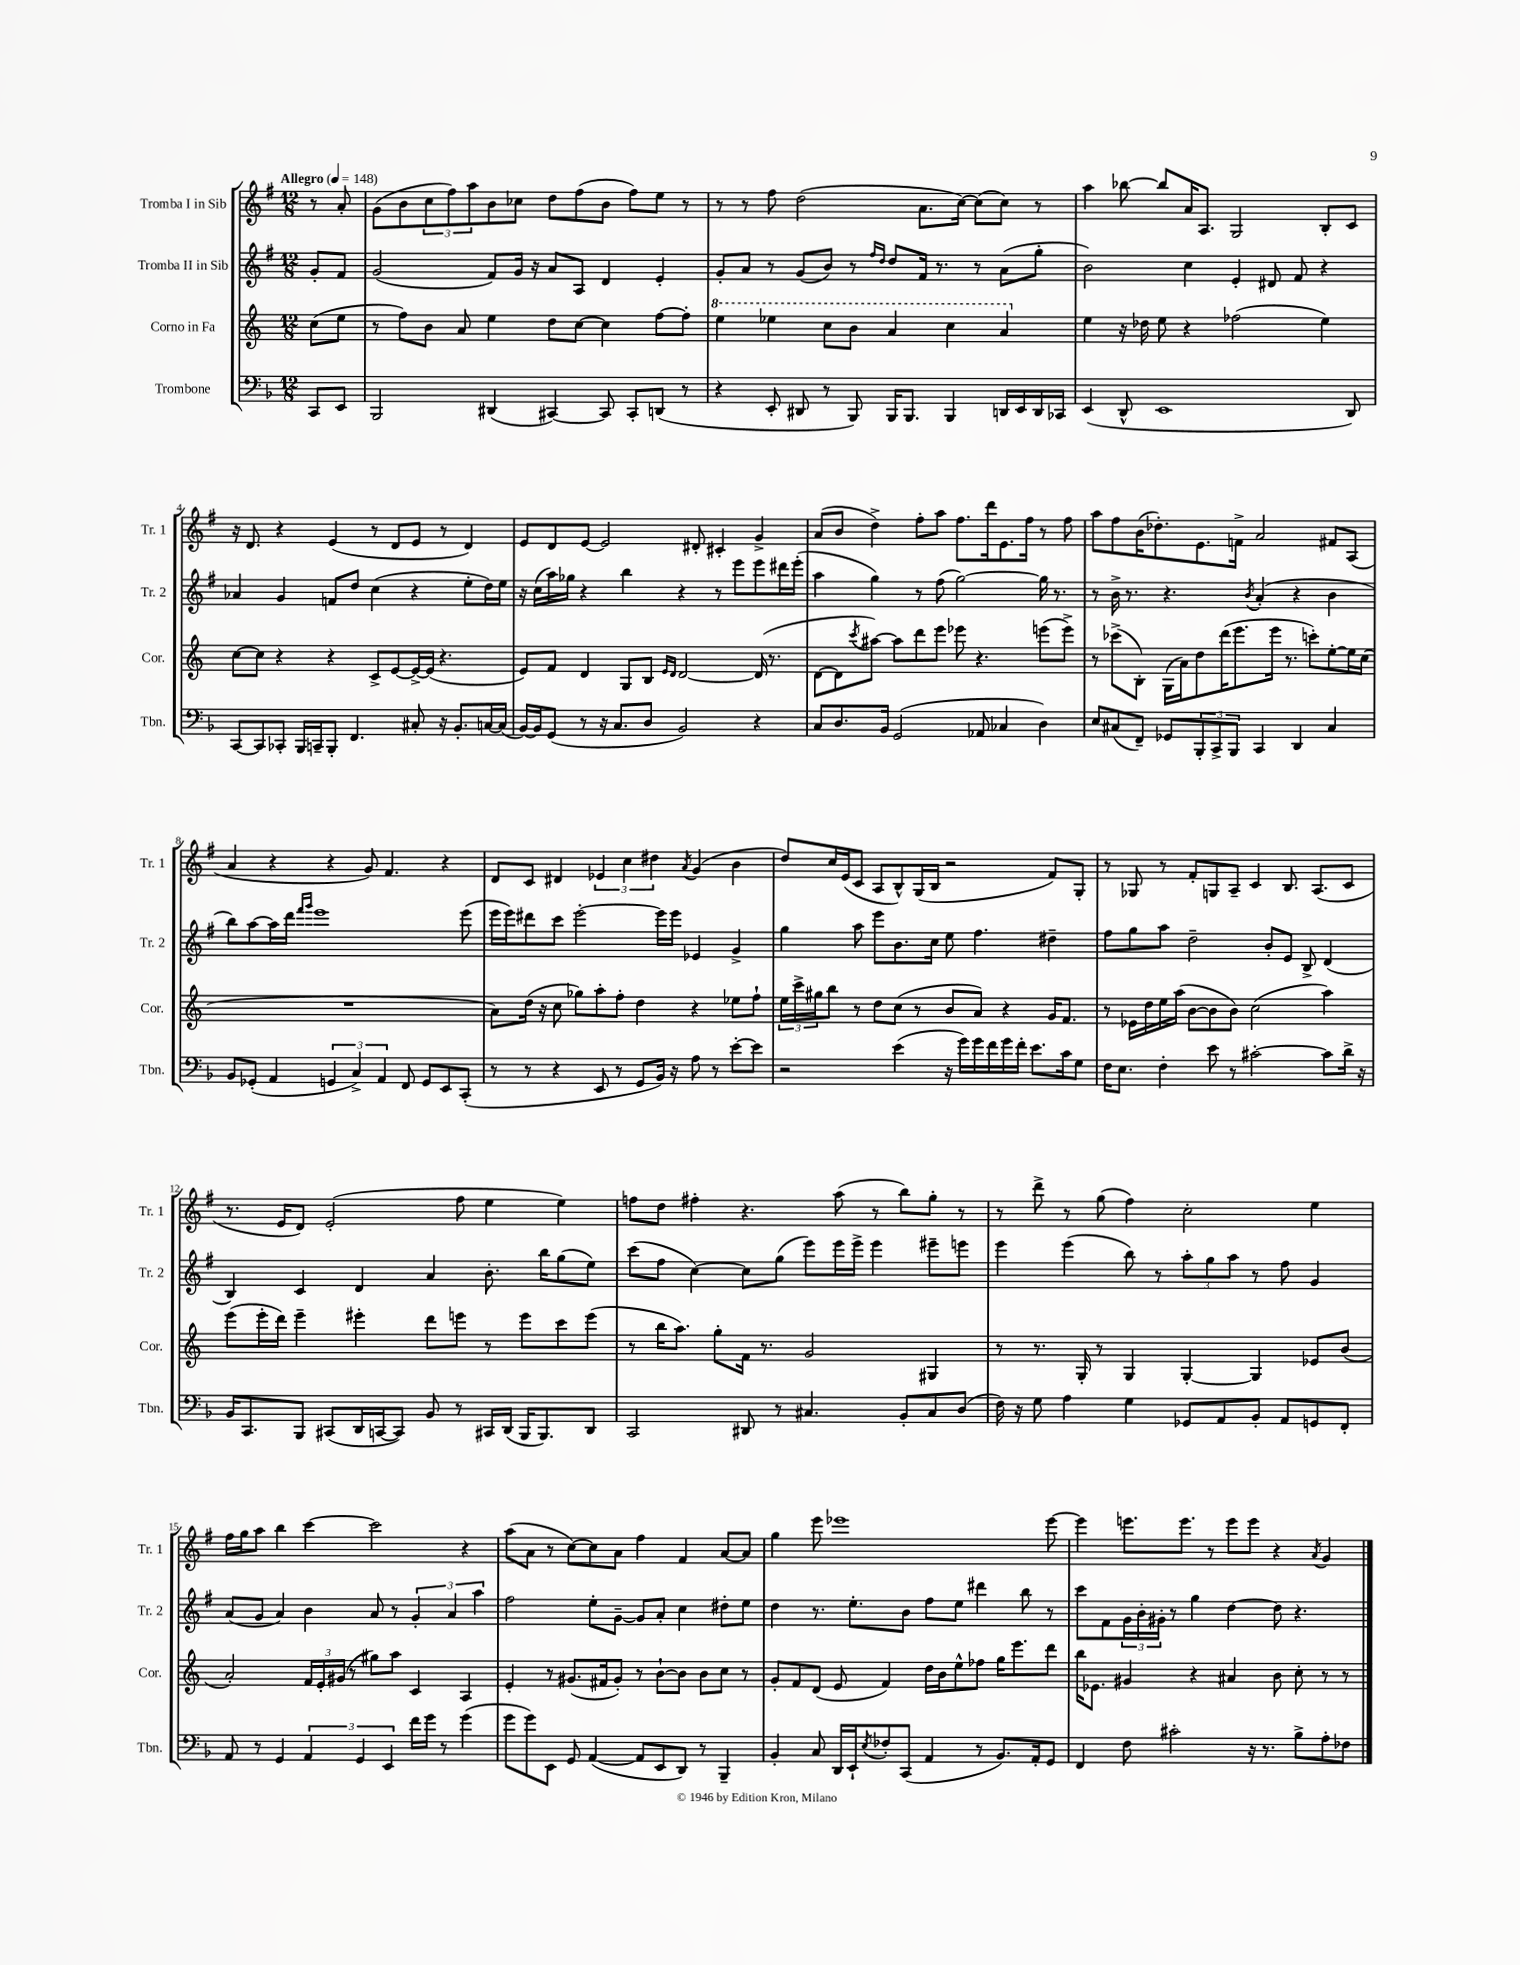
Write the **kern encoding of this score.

**kern	**kern	**kern	**kern
*staff4	*staff3	*staff2	*staff1
*clefF4	*clefG2	*clefG2	*clefG2
*k[b-]	*k[]	*k[f#]	*k[f#]
*M12/8	*M12/8	*M12/8	*M12/8
*MM148	*MM148	*MM148	*MM148
8CC	(8cc	8g'	8r
8EE	8ee	8f#	8a'
=	=	=	=
2BBB-	8r	(2g	(8g
.	8ff)	.	8b
.	8b	.	12cc
.	.	.	12ff#)
.	8a	.	.
.	.	.	12aa
(4DD#	4ee	8f#)	8b
.	.	16g	8cc-
.	.	16r	.
[4CC#)	8dd	8a	8dd
.	[8cc	8A	(8ff#
8CC#]	4cc]	4d	8b
8CC#'	.	.	8ff#)
(8DD	[8ff	4e'	8ee
8r	8ff']	.	8r
=	=	=	=
4r	4eee	8g'	8r
.	.	8a	8r
8EE'	4eee-	8r	8ff#
8DD#	.	(8g	(2dd
8r	8ccc	8b)	.
8BBB-)	8bb	8r	.
.	.	16qqff#	.
.	.	16qqdd	.
16BBB-	4aa	8dd	.
8.BBB-	.	.	.
.	.	16f#	8.a
.	.	8.r	.
4BBB-	4ccc	.	.
.	.	.	[16cc)
.	.	8r	(8cc]
16DD	4aa	(8a	8cc)
16EE	.	.	.
16DD	.	8gg'	8r
16CC-	.	.	.
=	=	=	=
(4EE	4ee	2b)	4aa
8DD^^	16r	.	[8bb-
.	16dd-	.	.
1EE	8ee	.	8bb-]
.	4r	4cc	16a
.	.	.	8.A
.	(2ff-	4e'	2G
.	.	8d#	.
.	.	8f#	.
.	4ee)	4r	8B'
8DD)	.	.	8c
=	=	=	=
[8CC	[8cc	4a-	16r
.	.	.	8.d
8CC]	8cc]	.	.
8CC-'	4r	4g	4r
16BBB-	.	.	.
16CC~	.	.	.
8BBB-'	4r	8f	(4e
4.FF	.	8dd	.
.	8c^	(4cc	8r
.	[8e	.	8d
8C#'	16e^_	4r	8e
.	(16e]	.	.
16r	4.r	.	8r
8.BB-'	.	.	.
.	.	8ee'	4d)
[16C	.	16dd)	.
(16C]	.	16ee	.
=	=	=	=
[16BB-)	8e)	16r	8e
16BB-]	.	(16cc	.
(8GG	8f	16aa)	8d
.	.	16gg-	.
8r	4d	4r	[8e
16r	.	.	2e]
8.C	.	.	.
.	8G	4bb	.
8D	8B	.	.
.	16qqe	.	.
.	16qqd	.	.
2BB-)	[2d	4r	.
.	.	.	8d#'
.	.	8r	4c#'
.	.	8eee	.
4r	(16d]	8eee	4g^
.	8.r	.	.
.	.	16ddd#	.
.	.	(16eee'	.
=	=	=	=
8C	[8d	4aa	(8a
8.D	8d]	.	8b
.	8qccc	.	.
.	[8aa#)	4gg)	4dd^)
16BB-	.	.	.
(2GG	8aa#]	.	.
.	8ddd	8r	8ff#'
.	8eee	(8ff#	8aa
.	8eee-	[2gg)	8.ff#
8AA-	4.r	.	.
.	.	.	16ddd
4C-	.	.	8.e
.	.	.	16ff#
4D)	(8eee	16gg]	8r
.	.	8.r	.
.	8eee^)	.	8ff#
=	=	=	=
8E	8r	8r	8aa
(8C#	(8ccc-^	16b^	8ff#
.	.	8.r	.
8FF~)	8B')	.	(16b
.	.	.	8.dd-')
8GG-	(16G	4.r	.
.	16a)	.	.
12BBB-'	8dd	.	8.e
12CC^	.	.	.
.	(16ddd	.	.
12BBB-	.	.	.
.	8.eee	.	16f^
.	.	8qb	.
4CC	.	(4a'	2a
.	16eee	.	.
.	8.r	.	.
4DD	.	4r	.
.	8ccc')	.	.
4C#	[8ee'	4b	8f#
.	16ee]	.	(8A
.	(16cc	.	.
=	=	=	=
8BB-	1.r	8bb)	4a
(8GG-'	.	[8aa	.
4AA	.	16aa]	4r
.	.	16ddd	.
.	.	16qqfff#	.
.	.	16qqggg	.
.	.	1eee	.
6GG	.	.	4r
6C^)	.	.	.
.	.	.	8g)
6AA	.	.	.
.	.	.	4.f#
8FF	.	.	.
8GG	.	.	.
8EE	.	.	4r
(8CC'	.	(8eee	.
=	=	=	=
8r	8a)	16eee	8d
.	.	16eee)	.
8r	(16dd	8ddd#	8c
.	16r	.	.
4r	8cc	8ccc	4d#
.	8gg-)	[2eee'	.
8EE	8aa'	.	6e-
8r	8ff'	.	.
.	.	.	6cc
8GG	4dd	.	.
.	.	.	6dd#
16BB-)	.	16eee]	.
16r	.	16eee	.
.	.	.	8qa
8A	4r	4e-	(4g
8r	.	.	.
[8e'	8ee-	4g^	4b
8e]	8ff`	.	.
=	=	=	=
2r	24ee	4gg	8dd)
.	24ccc^	.	.
.	24gg#	.	.
.	8bb	.	16cc
.	.	.	(16e
.	8r	8aa	8c
.	8dd	8eee	8A
(4e	(8cc	8.b	8B^^)
.	8r	.	(16G
.	.	16cc	16B
16r	8b	8ee	2r
16g)	.	.	.
16g	8a)	4.ff#	.
16f	.	.	.
16g	4r	.	.
16f'	.	.	.
8.e	.	.	.
.	16g	4dd#~	8f#)
16c	8.f	.	.
8G	.	.	8G'
=	=	=	=
16F	8r	8ff#	8r
8.E	.	.	.
.	16e-	8gg	8G-
.	16dd	.	.
4F'	16ee	8aa	8r
.	(16aa	.	.
.	[8b	2dd~	8f#'
8e	8b]	.	8G
8r	8b)	.	8A~
[2c#'	(2cc	.	4c
.	.	8b'	.
.	.	8e	8.B
.	.	8B^	.
.	.	.	(8.A
8c#]	4aa)	(4d	.
16d^	.	.	8c
16r	.	.	.
=	=	=	=
16BB-	(8eee	4B)	8.r
8.CC	.	.	.
.	16eee'	.	.
.	16ddd)	.	16e
8BBB-	4eee~	4c	8d)
(8CC#	.	.	(2e'
16DD	4eee#'	4d	.
[16CC	.	.	.
8CC])	.	.	.
8BB-	8ddd	4a	.
8r	8eee	.	8ff#
16CC#	8r	8.b'	4ee
(16DD	.	.	.
16BBB-	8eee	.	.
8.BBB-)	.	16bb	.
.	8ccc	(8gg	4ee)
8DD	(8eee	8ee)	.
=	=	=	=
2CC	8r	(8ccc	8ff
.	16bb	8ff#	8dd
.	8.aa)	.	.
.	.	[4cc)	4ff#'
.	8gg'	.	.
8DD#	16f	8cc]	4.r
.	8.r	.	.
8r	.	(8gg	.
4.C#	2g	8eee)	.
.	.	16eee	(8aa
.	.	16eee^	.
.	.	4eee	8r
8BB-'	.	.	8bb)
8C#	4G#	8eee#~	8gg'
(8D	.	8eee	8r
=	=	=	=
16F)	8r	4eee	8r
16r	.	.	.
8G	8.r	.	8ddd^
4A	.	(4eee	8r
.	16G'	.	.
.	8r	.	(8gg
4G	4G	8bb)	4ff#)
.	.	8r	.
8GG-	[4G'	12aa'	2cc'
.	.	12gg	.
8AA	.	.	.
.	.	12aa	.
8BB-'	4G]	8r	.
8AA	.	8ff#	.
8GG	8e-	4g	4ee
8FF'	(8b	.	.
=	=	=	=
8AA	2a')	(8a	16ff#
.	.	.	16gg
8r	.	8g	8aa
4GG	.	4a)	4bb
6AA	24f	4b	[4ccc
.	24e'	.	.
.	(24g#	.	.
.	8r	.	.
6GG	.	.	.
.	8gg#)	8a	2ccc]
6EE	.	.	.
.	8aa	8r	.
16f	4c	6g'	.
16g	.	.	.
8r	.	.	.
.	.	6a	.
(4g	4A	.	4r
.	.	6aa	.
=	=	=	=
8g	4e'	2ff#	(8aa
8g)	.	.	8a
8EE	8r	.	8r
8GG	(8.g#	.	[8cc)
([4AA	.	8ee'	8cc]
.	16f#	.	.
.	8g#')	[8g~	8a
8AA]	8r	8g]	4ff#
8EE	[8b`	8a'	.
8DD)	8b]	4cc	4f#
8r	8b	.	.
4BBB-~	8cc	8dd#'	[8a
.	8r	8ee	8a]
=	=	=	=
4BB-'	8g'	4dd	4gg
.	8f	.	.
8C	(8d	8.r	8eee
16DD	8e	.	1eee-
16EE`	.	8.ee'	.
8qE	.	.	.
8F-'	4f)	.	.
(8CC	.	8b	.
4AA	16dd	8ff#	.
.	16b	.	.
.	8ee^^	8ee	.
8r	8ff-	4ddd#	.
8.BB-)	16gg	.	.
.	8.eee	.	.
.	.	8bb	.
16AA'	.	.	.
8GG	8ddd	8r	[8eee-
=	=	=	=
4FF	16bb	8ccc	4eee-]
.	8.e-	.	.
.	.	8f#	.
8F	4g#	24g	8.eee
.	.	24b'	.
.	.	24g#'	.
2c#'	.	8r	.
.	.	.	8.eee
.	4r	4gg	.
.	.	.	8r
.	4a#	[4dd	8eee
16r	.	.	8eee
8.r	.	.	.
.	8b	8dd]	4r
8B-^	8cc'	4.r	.
.	.	.	8qa
8A'	8r	.	4g
8F-	8r	.	.
==	==	==	==
*-	*-	*-	*-
